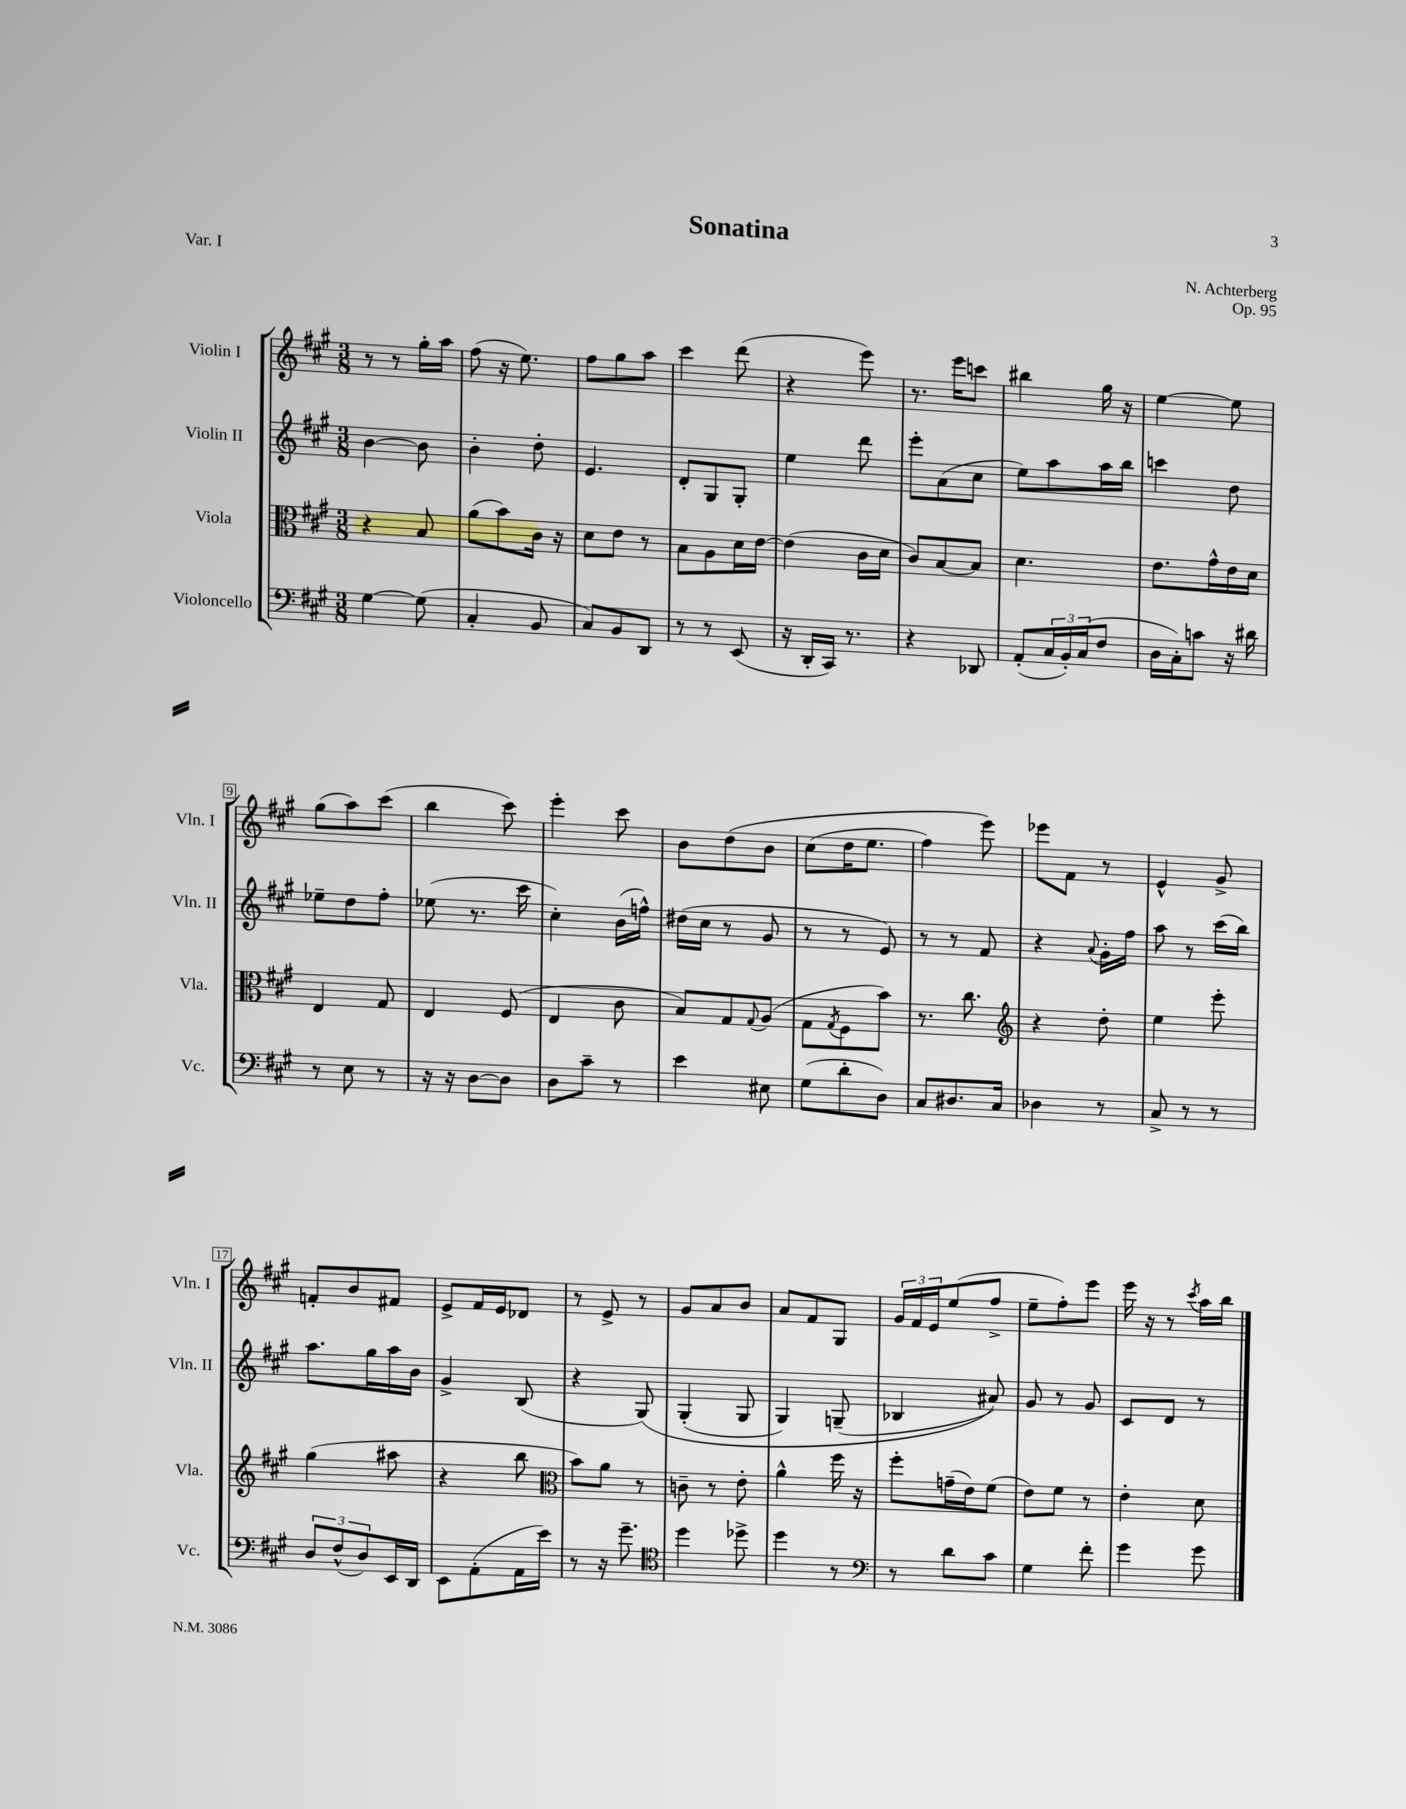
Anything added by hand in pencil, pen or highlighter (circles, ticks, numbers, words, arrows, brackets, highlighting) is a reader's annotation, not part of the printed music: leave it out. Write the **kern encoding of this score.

**kern	**kern	**kern	**kern
*part4	*part3	*part2	*part1
*staff4	*staff3	*staff2	*staff1
*I"Violoncello	*I"Viola	*I"Violin II	*I"Violin I
*I'Vc.	*I'Vla.	*I'Vln. II	*I'Vln. I
*clefF4	*clefC3	*clefG2	*clefG2
*k[f#c#g#]	*k[f#c#g#]	*k[f#c#g#]	*k[f#c#g#]
*M3/8	*M3/8	*M3/8	*M3/8
=1	=1	=1	=1
[4G#\	4r	[4b\	8r
.	.	.	8r
(8G#\]	8B/	8b\]	16gg#'\LL
.	.	.	16aa\JJ
=2	=2	=2	=2
4C#'/	(8a\L	4b'\	(8ff#\
.	8b\)	.	16r
.	.	.	8.ee\)
8BB/	16c#\Jk	8dd'\	.
.	16r	.	.
=3	=3	=3	=3
8C#/L)	8d\L	4.e/	8ff#\L
8BB/	8e\J	.	8gg#\
8DD/J	8r	.	8aa\J
=4	=4	=4	=4
8r	8B\L	8d'/L	4ccc#\
8r	8A\	8G#/	.
(8EE/	16d\L	8G#'/J	(8ddd\
.	[16e\JJ	.	.
=5	=5	=5	=5
16r	(4e\]	4ee\	4r
16DD'/LL	.	.	.
16CC#/JJ)	.	.	.
8.r	.	.	.
.	16c#\LL	8ddd\	8eee\)
.	16d\JJ	.	.
=6	=6	=6	=6
4r	8c#/L)	8eee'\L	8.r
.	[8B/	(8a\	.
.	.	.	16eee\KL
8DD-X/	8B/J]	8cc#\J	8cccn\J
=7	=7	=7	=7
(8AA'/L	4.d\	8ee\L)	4bb#X\
24C#/L	.	8aa\	.
24BB'/)	.	.	.
(24C#/J	.	.	.
8F#/J	.	16aa\L	16gg#\
.	.	16bb\JJ	16r
=8	=8	=8	=8
16D\LL	8.e\L	4cccn\	[4ee\
16C#'\J)	.	.	.
8cn\J	.	.	.
.	16g#^^\L	.	.
16r	16e\	8dd\	8ee\]
16d#X\	16d\JJ	.	.
!!LO:LB:g=z
=9	=9	=9	=9
8r	4E/	8ee-X~\L	(8gg#\L
8E\	.	8dd\	8aa\)
8r	8G#/	8ff#'\J	(8ccc#\J
=10	=10	=10	=10
16r	4E/	(8ee-X\	4bb\
16r	.	.	.
[8D\L	.	8.r	.
8D\J]	(8F#/	.	8ccc#\)
.	.	16ccc#\	.
=11	=11	=11	=11
8D\L	4E/	4cc#'\)	4eee'\
8c#~\J	.	.	.
8r	8c#\	(16b\LL	8ccc#\
.	.	16ffn^^\JJ)	.
=12	=12	=12	=12
4e\	8B/L)	(16dd#X\LL	8b\L
.	.	16cc#\JJ	.
.	8G#/	8r	(8dd\
.	8qqG#/	.	.
8E#X\	(8A/J	8g#/	8b\J
=13	=13	=13	=13
(8G#\L	8G#\L	8r	(8cc#\L
.	8qG#/	.	.
8d'\	8F#\	8r	16dd\K
.	.	.	8.ee\J
8D\J)	8b\J)	8e/)	.
=14	=14	=14	=14
8C#/L	8.r	8r	4ff#\)
8.D#X/	.	8r	.
.	8.cc#\	.	.
.	.	8f#/	8eee\)
16C#/Jk	.	.	.
=15	=15	=15	=15
*	*clefG2	*	*
4D-X\	4r	4r	8eee-X\L
.	.	.	8f#\J
.	.	8qqa/	.
8r	8dd'\	16g#'\LL	8r
.	.	16ff#\JJ	.
=16	=16	=16	=16
8C#^/	4ee\	8aa\	4e^^/
8r	.	8r	.
8r	8eee'\	(16ccc#\LL	8g#^/
.	.	16bb\JJ)	.
!!LO:LB:g=z
=17	=17	=17	=17
12D/L	(4gg#\	8.aa\L	8fn'/L
(12F#^^/	.	.	.
.	.	.	8b/
12D/)	.	.	.
.	.	16gg#\L	.
16EE/L	8aa#X\	16aa\	8f#X/J
16DD/JJ	.	16b\JJ	.
=18	=18	=18	=18
8EE\L	4r	4g#^/	8e^/L
(8AA'\	.	.	16f#/L
.	.	.	16e/J
16AA\L	8bb\	(8B/	8d-X/J
16e\JJ)	.	.	.
=19	=19	=19	=19
*	*clefC3	*	*
8r	8b\L)	4r	8r
16r	8a\J	.	8e^/
8.g#~\	.	.	.
.	8r	(8G#/)	8r
=20	=20	=20	=20
*clefC4	*	*	*
4dd\	8cn~\	(4G#'/	8g#/L
.	8r	.	8a/
8dd-X^\	8e'\	8G#/	8b/J
=21	=21	=21	=21
4dd\	4a^^\	4G#/)	8a/L
.	.	.	8f#/
8r	16ff#\	(8Gn~/	8G#/J
.	16r	.	.
=22	=22	=22	=22
*clefF4	*	*	*
8r	8ff#'\L	4B-X/	24g#/LL
.	.	.	24f#/
.	.	.	24e/J
8d\L	(16gn~\L	.	(8ee/
.	16e\J)	.	.
8c#\J	(8f#\J	8a#X/))	8ff#^/J
=23	=23	=23	=23
4G#\	8e\L)	8g#/	8ee~\L
.	8f#\J	8r	8ff#'\)
8f#'\	8r	8g#/	8eee\J
=24	=24	=24	=24
4g#\	4e'\	8c#/L	16eee\
.	.	.	16r
.	.	8d/J	8r
.	.	.	8qccc#/
8g#\	8d\	8r	16aa\LL
.	.	.	16bb\JJ
==	==	==	==
*-	*-	*-	*-
